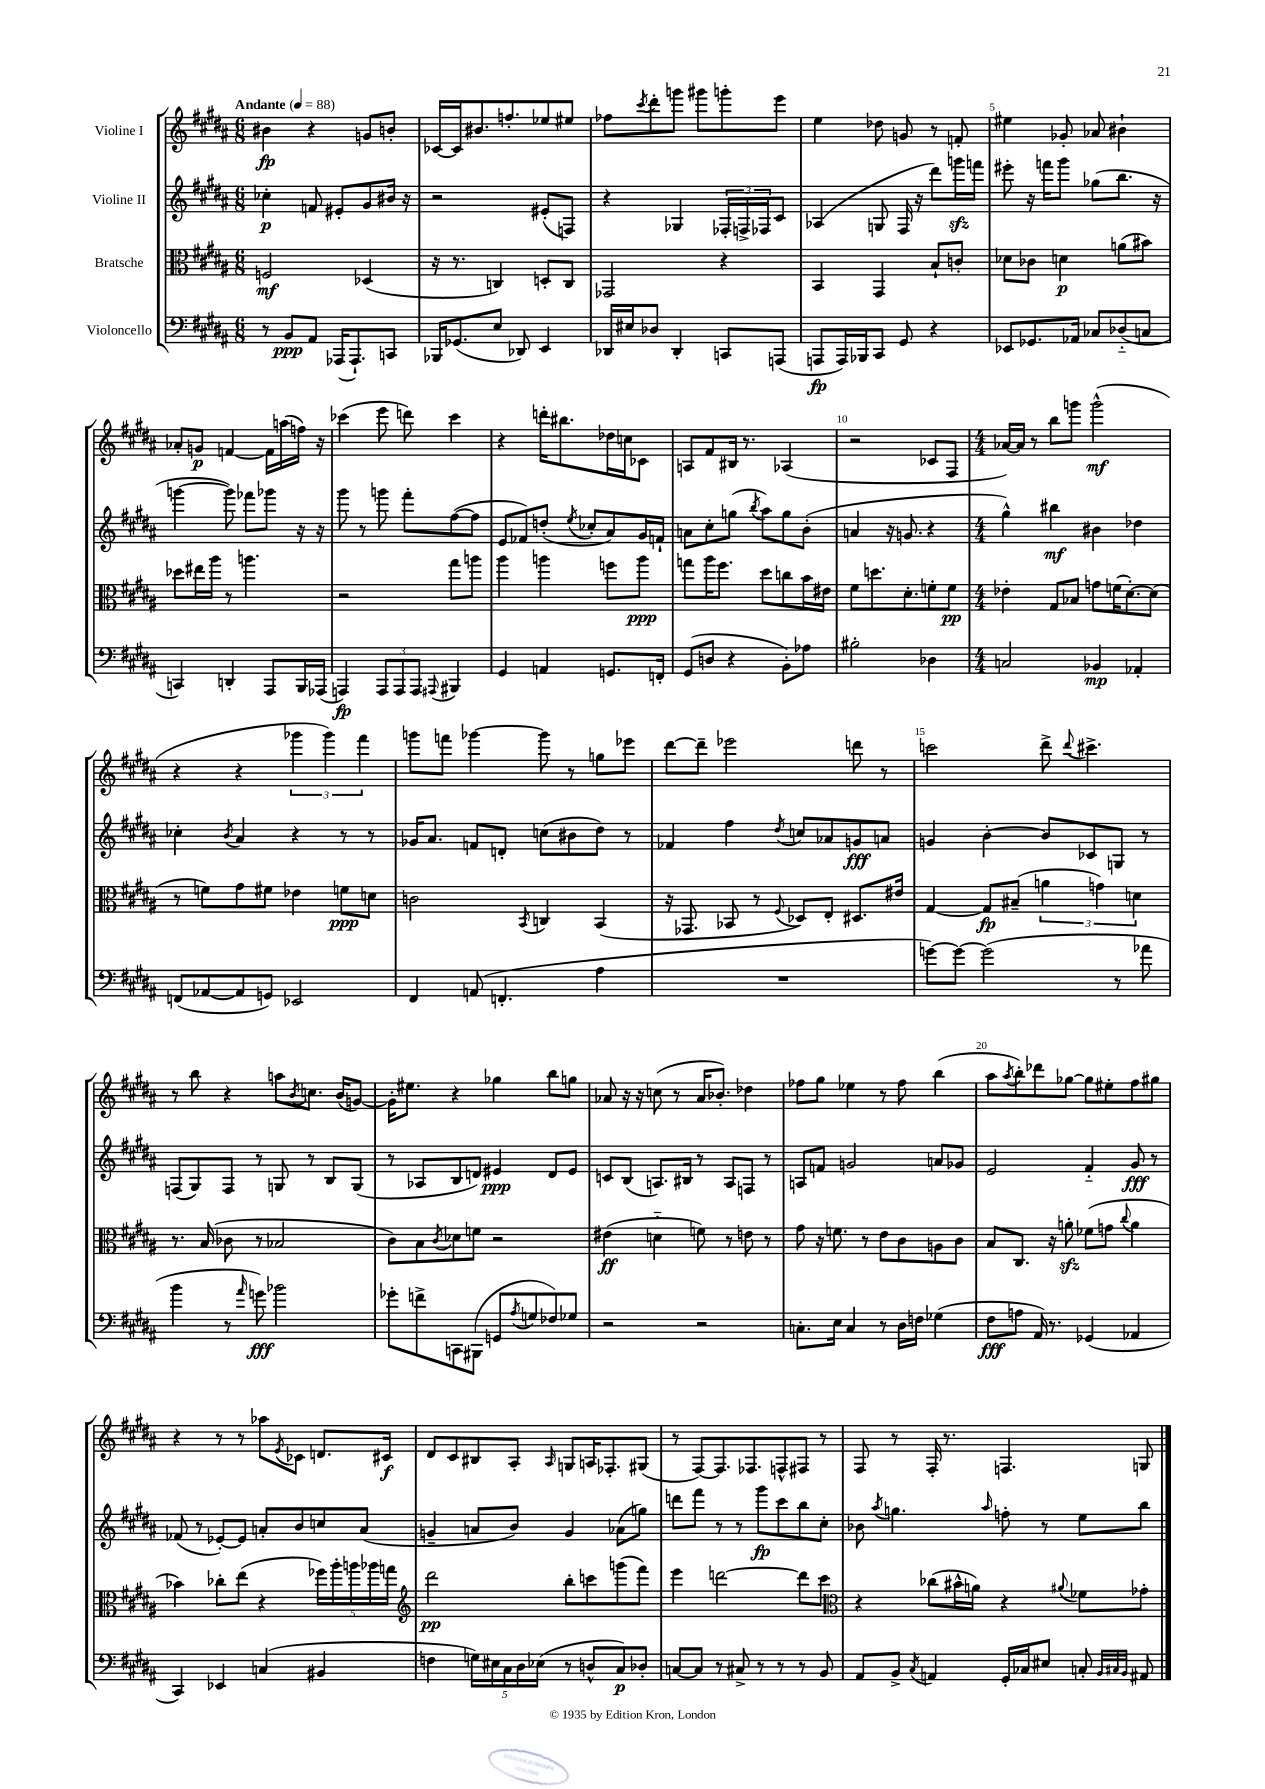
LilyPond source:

<<
\new StaffGroup <<
\new Staff = "s0" \with { instrumentName = "Violine I" } {
    \clef treble \key b \major \numericTimeSignature \time 6/8 \tempo "Andante" 4 = 88
    bis'4\fp r4 g'8 b'8-. |
    ces'16~ ces'16 bis'8. f''8.-. ees''8 eis''8 |
    fes''8 \acciaccatura { cis'''8 } dis'''8-. g'''8 gis'''8 g'''8-. e'''8 |
    e''4 des''8 g'8 r8 f'8-. |
    eis''4 ges'8-. aes'8 bis'4-! |
    aes'8-. g'8\p f'4~ f'16 a''16( f''16) r16 |
    ces'''4( e'''8 d'''8) ces'''4 |
    r4 d'''16-. bis''8. des''16 c''16 ces'8 |
    a8 fis'8 bis16 r8. aes4( |
    r2 ces'8 fis8 |
    \numericTimeSignature \time 4/4 aes'16~) aes'16 r8 b''8 g'''8 g'''2-^\mf( |
    r4 r4 \tuplet 3/2 { ges'''4 ges'''4) fis'''4 } |
    g'''8 f'''8 ges'''4~ ges'''8 r8 g''8 ees'''8 |
    dis'''8~ dis'''8-- ees'''2 d'''8 r8 |
    c'''2 dis'''8-> \appoggiatura { dis'''8 } cis'''4.-> |
    r8 b''8 r4 a''8 \acciaccatura { b'8 } c''8. b'16( g'8~) |
    g'16-. eis''8. r4 ges''4 b''8 g''8 |
    aes'8 r16 r16 c''8( r8 aes'16 bes'8.-.) des''4 |
    fes''8 gis''8 ees''4 r8 fes''8 b''4( |
    ais''8 \acciaccatura { ais''8 } b''8-.) des'''8 ges''8~ ges''8 eis''8-. fis''8 gis''8 |
    r4 r8 r8 aes''8 \acciaccatura { e'8 } ces'8 d'8. cis'16\f |
    dis'8 cis'8 bis8 ais8-. \grace { ais16 } g8 a16 fes8.-. gis8( |
    r8 fis8~) fis8. fes8. f8-^ fis8 r8 |
    fis8 r8 fis16-. r8. f4. g8 \bar "|." |
}
\new Staff = "s1" \with { instrumentName = "Violine II" } {
    \clef treble \key b \major \numericTimeSignature \time 6/8
    ces''4-.\p f'8 eis'8-. gis'8 bis'16 r16 |
    r2 eis'8-.( f8) |
    r4 ges4 \tuplet 3/2 { fes16-. f16-> fes16 } cis'8 |
    aes4( g8 fis16 r16 dis'''8) g'''16\sfz f'''16 |
    eis'''8-. r16 f'''16 gis'''8 ges''8( b''8. r16 |
    g'''4~ g'''8) fes'''8 ges'''8 r16 r16 |
    gis'''8 r8 g'''8 fis'''8-. fis''8~( fis''8 |
    e'8 fes'8) d''8-.( \acciaccatura { e''8 } ces''8-. ais'8) gis'16 f'16-! |
    a'8 cis''8-. g''8( \acciaccatura { b''8 } ais''8) g''8 b'8-.( |
    a'4 r16 g'8. r4 |
    \numericTimeSignature \time 4/4 gis''4-^) bis''4\mf bis'4 des''4 |
    ces''4-. \acciaccatura { b'8 } ais'4 r4 r8 r8 |
    ges'16 ais'8. f'8 d'8-. c''8( bis'8 dis''8) r8 |
    fes'4 fis''4 \acciaccatura { dis''8 } c''8 aes'8 g'8\fff a'8 |
    g'4 b'4~-. b'8 ces'8 g8 r8 |
    f8( gis8) f8 r8 g8 r8 b8 g8( |
    r8 aes8 b8 d'8) eis'4\ppp d'8 eis'8 |
    c'8 b8( a8.) bis16 r8 a8 f8 r8 |
    a8 f'8 g'2 a'8 ges'8 |
    e'2 fis'4-_ gis'8\fff r8 |
    fes'8( r8 ees'8~-.) ees'8 a'8-. b'8 c''8 a'8( |
    g'4-- a'8 b'8) g'4 aes'8( g''8) |
    d'''8 fis'''8 r8 r8 gis'''8\fp cis'''8 b''8 cis''8-. |
    bes'8 \acciaccatura { ais''8 } g''4. \grace { ais''16 } f''8-. r8 e''8 b''8 \bar "|." |
}
\new Staff = "s2" \with { instrumentName = "Bratsche" } {
    \clef alto \key b \major \numericTimeSignature \time 6/8
    f2\mf des4( |
    r16 r8. c4) d8-. c8 |
    ges,2 r4 |
    b,4 gis,4 b8-! c'8-. |
    des'8 ces'8 d'4\p a'8( bis'8) |
    des''8 eis''16 ais''16 r8 a''4. |
    r2 gis''8 a''8 |
    ais''4 a''4 f''8 a''8\ppp |
    g''8 ais''16 fis''8. dis''8 c''8 b'16 eis'16 |
    fis'8 d''8. dis'8.-. f'8-. f'8\pp |
    \numericTimeSignature \time 4/4 ees'4-. gis8 bes8 g'8 f'16( dis'8.~-.) dis'8( |
    r8 f'8) gis'8 fis'8 ees'4 f'8\ppp d'8 |
    c'2 \acciaccatura { b,8 } c4 b,4( |
    r16 ges,8. bes,8 r8 \appoggiatura { fis8 } des8) e8-. dis8. eis'16 |
    gis4~ gis8\fp bis8--( \tuplet 3/2 { a'4 g'4) d'4 } |
    r8. b16( ces'8 r8 bes2 |
    cis'8) b8 \acciaccatura { cis'8 } des'8 f'8 r2 |
    eis'4\ff( d'4-_ f'8) r8 e'8 r8 |
    gis'8 r16 f'8. r8 e'8 cis'8 a8 cis'8 |
    b8 cis8. r16 a'8-.\sfz fes'8( g'8 \appoggiatura { cis''8 } a'4 |
    bes'4) ces''8-. e''8( r4 \tuplet 5/4 { fes''16) ais''16-. a''16 aes''16 g''16 } |
    \clef treble dis'''2\pp b''8-. c'''8 g'''8( fis'''8) |
    e'''4 d'''2~ d'''8 cis'''8 |
    \clef alto r4 ces''8( bis'16-^ a'16) r4 \appoggiatura { ais'8 } fes'8 ges'8-. \bar "|." |
}
\new Staff = "s3" \with { instrumentName = "Violoncello" } {
    \clef bass \key b \major \numericTimeSignature \time 6/8
    r8 b,8\ppp ais,8 aes,,16( aes,,8.-!) c,8 |
    bes,,16 ges,8.( e8 des,8) e,4 |
    des,16 eis16 des8 des,4-. c,8 a,,8( |
    a,,8\fp a,,16) bes,,16 cis,8 gis,8 r4 |
    ees,8 ges,8. aes,16 ces8 des8-_( c8 |
    c,4) d,4-. ais,,8 b,,16 aes,,16( |
    a,,4\fp) \tuplet 3/2 { a,,8 a,,8 a,,8 } \appoggiatura { ais,,8 } bis,,4 |
    gis,4 a,4 g,8. f,16-. |
    gis,8( d8 r4 b,8-.) aes8 |
    bis2-. des4 |
    \numericTimeSignature \time 4/4 c2 bes,4\mp aes,4-. |
    f,8( aes,8~ aes,8 g,8) ees,2 |
    fis,4 a,8( f,4.-. ais4 |
    R1 |
    g'8~) g'8~ g'2( r8 aes'8 |
    b'4 r8 \grace { ais'16 } g'8\fff) bes'2 |
    ges'8-. f'8-> c,8 bis,,8( g,8 \acciaccatura { ais8 } g8 fes8) ges8 |
    r2 r2 |
    c8.-. e16 c4 r8 dis16 f16 ges4( |
    fis8\fff a8 ais,16) r8. ges,4( aes,4 |
    cis,4) ees,4 c4( bis,4 |
    f4 \tuplet 5/4 { g16) eis16 cis16 dis16 ees16( } r8 d8-^ cis8\p) des8-. |
    c8~ c8 r8 cis8-> r8 r8 r8 b,8 |
    ais,8 b,8-> \acciaccatura { cis8 } a,4 gis,16-. ces16 eis8 c8-. \grace { b,32 cis32 b,32 } ais,8 \bar "|." |
}
>>
>>
\layout { \context { \Score \override BarNumber.break-visibility = ##(#f #t #t) barNumberVisibility = #(every-nth-bar-number-visible 5) } }
